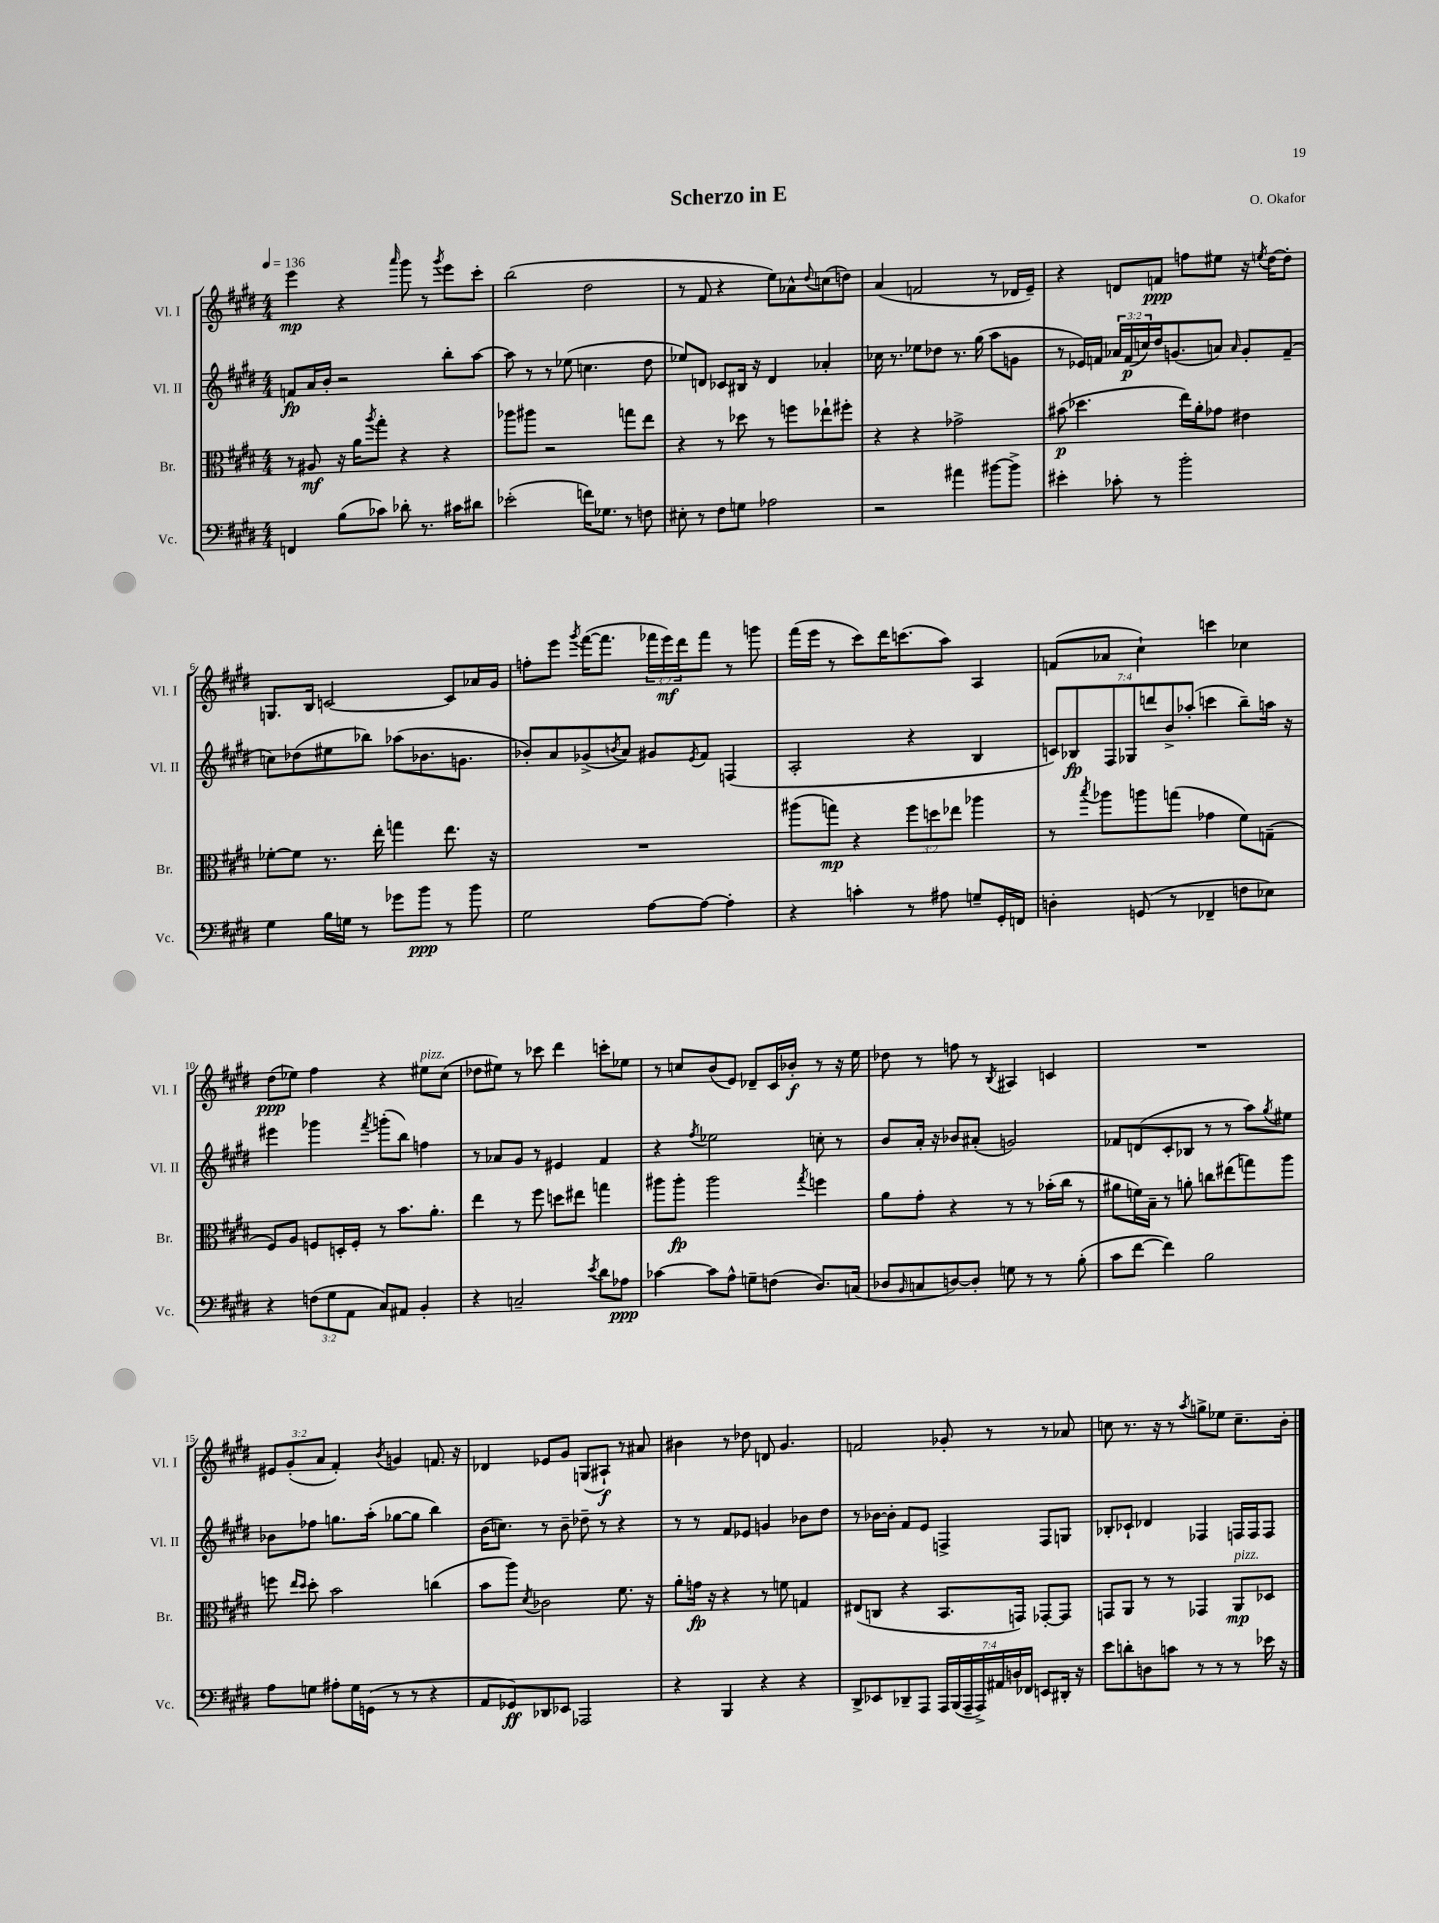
\header { title = "Scherzo in E" composer = "O. Okafor" }
<<
\new StaffGroup <<
\new Staff = "s0" \with { instrumentName = "Vl. I" shortInstrumentName = "Vl. I" } {
    \clef treble \key e \major \numericTimeSignature \time 4/4 \override Staff.TupletNumber.text = #tuplet-number::calc-fraction-text \tempo 4 = 136
    e'''4\mp r4 \grace { a'''16 } gis'''8 r8 \acciaccatura { gis'''8 } e'''8 cis'''8-. |
    b''2( dis''2 |
    r8 fis'8 r4 e''8) aes'8-^ \appoggiatura { dis''8 } c''8( d''8) |
    a'4( f'2 r8 des'16 e'16--) |
    r4 d'8 f'8\ppp f''8 eis''8 r16 \acciaccatura { e''8 } dis''16~ dis''8-. |
    g8. b16 c'2~ c'8 aes'16 gis'16 |
    f''8-. e'''8 \acciaccatura { gis'''8 } fis'''16~( fis'''8. \tuplet 3/2 { fes'''16 e'''16\mf) dis'''16 } fes'''8 r8 g'''8 |
    fis'''16( e'''16 r8 cis'''8) dis'''16 c'''8.( a''8) a4 |
    f'8( aes'8 cis''4-!) c'''4 ces''4 |
    dis''8\ppp( ees''8) fis''4 r4 eis''8^\markup { \italic "pizz." } cis''8( |
    des''8 eis''8) r8 ces'''8 dis'''4 c'''8-. ees''8 |
    r8 c''8 b'8( e'8) des'8-- cis'16 bes'16-.\f r8 r16 e''16 |
    des''8 r8 f''8 r8 \acciaccatura { b8 } ais4 c'4 |
    R1 |
    \tuplet 3/2 { eis'8 gis'8-.( a'8 } fis'4-.) \acciaccatura { b'8 } g'4 f'8. r16 |
    des'4 ees'8 gis'8 g8( ais8-!\f) r8 ais'8 |
    bis'4 r8 des''8 d'8 gis'4. |
    f'2 ges'8-. r8 r8 aes'8 |
    c''8 r8. r16 r8 \acciaccatura { a''8 } g''8-> ees''8 c''8.-- b'16-. \bar "|." |
}
\new Staff = "s1" \with { instrumentName = "Vl. II" shortInstrumentName = "Vl. II" } {
    \clef treble \key e \major \numericTimeSignature \time 4/4 \override Staff.TupletNumber.text = #tuplet-number::calc-fraction-text
    f'8\fp a'16 b'16-. r2 b''8-. a''8~ |
    a''8 r8 r8 ees''8( c''4. dis''8 |
    ees''8) d'8 ces'8 bis16 r16 d'4 aes'4-. |
    ces''16 r8. ees''8 des''8 r8. gis''16( a''8 g'8 |
    r8 ees'16) f'16 \tuplet 3/2 { aes'16 f'16\p( c''16) } dis''16 g'8.( a'8) \grace { a'16 } g'8-. f'8--( |
    c''8) des''8( eis''8 bes''8) aes''8( bes'8. g'8. |
    bes'8-.) a'8 ges'8->( \acciaccatura { b'8 } a'8) gis'8 \acciaccatura { e'8 } fis'8 f4( |
    a2-. r4 b4 |
    \tuplet 7/4 { c'8) bes8\fp fis8 ges8 d'''8 b'8-> aes''8-.( } c'''4 b''8--) a''16 r16 |
    eis'''4 ges'''4 \acciaccatura { fis'''8 } g'''8-.( b''8) f''4 |
    r8 aes'8 gis'8 r8 eis'4 fis'4 |
    r4 \acciaccatura { fis''8 } ees''2 c''8-. r8 |
    b'8 a'16-. r16 bes'8 ais'8-.( g'2) |
    fes'8 d'8( cis'8-. bes8 r8 r8 a''8) \acciaccatura { gis''8 } eis''8 |
    bes'8 fes''8 g''8. a''16-.( ges''8~ ges''8 b''4) |
    b'16( c''8.) r8 b'8-- des''8-- r8 r4 |
    r8 r8 fis'8 ees'8 g'4 bes'8 dis''8 |
    r8 bes'16~ bes'16-. fis'8 e'8 f4-> f8 g8 |
    bes8-. ces'8-! des'4 fes4 f16 f16 f8 \bar "|." |
}
\new Staff = "s2" \with { instrumentName = "Br." shortInstrumentName = "Br." } {
    \clef alto \key e \major \numericTimeSignature \time 4/4 \override Staff.TupletNumber.text = #tuplet-number::calc-fraction-text
    r8 ais8\mf r16 a'16 \acciaccatura { a''8 } gis''8-. r4 r4 |
    aes''8 ais''8 r2 g''8 e''8 |
    r4 r8 des''8 r8 f''8 ees''8-! fis''8-. |
    r4 r4 ges'2-> |
    bis'8\p( des''4. e''16) a'16-. ges'8 eis'4 |
    fes'8~-. fes'8 r8. e''16-. g''4 e''8. r16 |
    R1 |
    ais''8( g''8\mp) r4 \tuplet 3/2 { fis''8 d''8 ees''8 } aes''4 |
    r8 \acciaccatura { b''8 } aes''8 a''8 g''8( ges'4 fis'8) g8--( |
    fis8) a8 f8 d16-. f16-. r8 b'8. a'8.-. |
    e''4 r8 fis''8 d''8 eis''8 g''4 |
    ais''8 ais''8-.\fp ais''2 \acciaccatura { gis''8 } f''4 |
    a'8 gis'8-. r4 r8 r8 bes'16-.( cis''16 r8 |
    ais'8 f'16) b16-- r8 a'8-. c''8 eis''8( g''8) a''8 |
    f''8 \grace { e''16 dis''16 } dis''8-. b'2 c''4( |
    b'8 a''8) \acciaccatura { dis'8 } ces'2 fis'8. r16 |
    a'8-. g'16\fp r16 r4 r8 f'8 g4 |
    eis8( c8 r4 b,8. g,16) ges,8~-. ges,8 |
    g,8 a,8 r8 r8 ges,4 a,8\mp^\markup { \italic "pizz." } des8 \bar "|." |
}
\new Staff = "s3" \with { instrumentName = "Vc." shortInstrumentName = "Vc." } {
    \clef bass \key e \major \numericTimeSignature \time 4/4 \override Staff.TupletNumber.text = #tuplet-number::calc-fraction-text
    f,4 b8( ces'8) des'8-. r8. cis'16 dis'8 |
    ees'2-.( f'16) ges8. r8 f8 |
    eis8-. r8 fis8 g8 aes2 |
    r2 ais'4 bis'8~ bis'8-> |
    eis'4-. ces'8-. r8 b'2-. |
    gis4 b16 g16 r8 ges'8 b'8\ppp r8 b'8 |
    gis2 a8~ a8~ a4-. |
    r4 c'4-. r8 ais8 g8-- gis,16-. f,16 |
    d4-. g,8( r8 fes,4-- f8 ees8) |
    r4 \tuplet 3/2 { f8( gis8 a,8 } cis8) ais,8 b,4-. |
    r4 c2-- \acciaccatura { e'8 } dis'8 aes8\ppp |
    ces'4~ ces'8 a8-^ g8-- f8( dis8.) c16( |
    des8 \grace { b,16 } c8 d8~) d8-. g8 r8 r8 b8-.( |
    cis'8 fis'8~ fis'4) b2 |
    a8 g8 ais8-. g16 g,16( r8 r8 r4 |
    a,8 ges,8\ff) des,8 ees,8 aes,,2 |
    r4 b,,4 r4 r4 |
    dis,8-> ees,8 des,8-- a,,8 \tuplet 7/4 { a,,16 b,,16( a,,16-- a,,16->) ais,16 d16 fes,16 } e,8 dis,16-. r16 |
    e'8 d'8-. d8 c'8 r8 r8 r8 ees'16 r16 \bar "|." |
}
>>
>>
